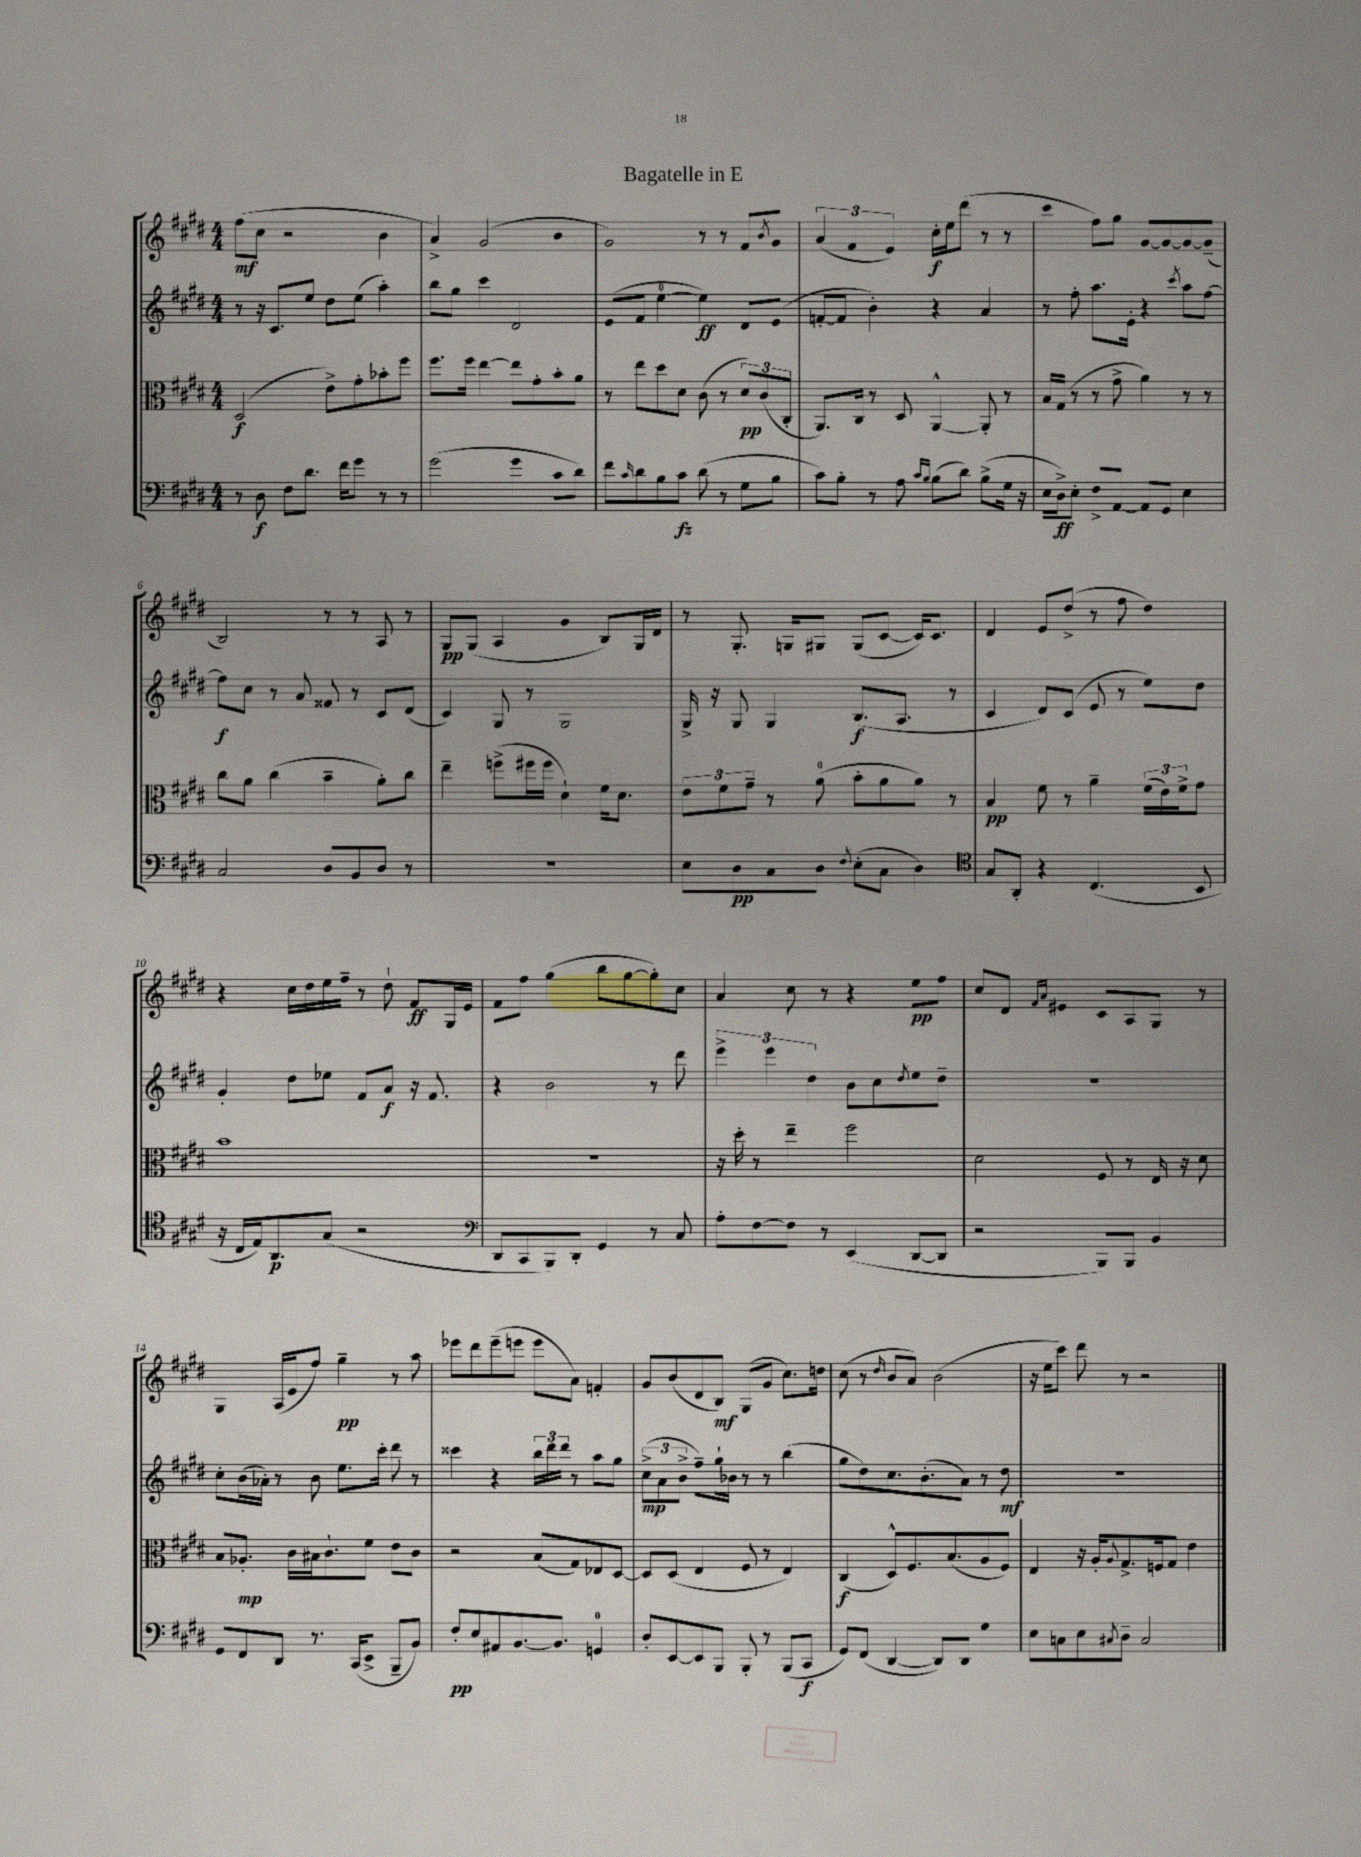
\header { title = "Bagatelle in E" }
<<
\new StaffGroup <<
\new Staff = "s0" {
    \clef treble \key e \major \numericTimeSignature \time 4/4
    fis''8\mf( cis''8 r2 b'4 |
    a'4->) gis'2( b'4 |
    gis'2) r8 r8 fis'8 \acciaccatura { b'8 } gis'8 |
    \tuplet 3/2 { a'4( fis'4 e'4) } cis''16-.\f e''16 dis'''8( r8 r8 |
    cis'''4 fis''8) gis''8 gis'8~ gis'8~ gis'8~ gis'8--( |
    b2) r8 r8 a8 r8 |
    gis8\pp gis8( a4 gis'4 b8) gis16 dis'16 |
    r8 gis8.-. g16 gis8 gis8( cis'8~ cis'16) cis'8. |
    dis'4 e'8 dis''8->( r8 fis''8 dis''4) |
    r4 cis''16 dis''16 e''16 fis''16-- r8 dis''8-! fis'8\ff gis16 e'16 |
    fis'8 fis''8 gis''4( b''8 gis''8~ gis''8-.) cis''8 |
    a'4 cis''8 r8 r4 e''8\pp fis''8 |
    cis''8 dis'8 \grace { fis'16 a'16 } eis'4 cis'8 a8 gis8 r8 |
    gis4 a16( e'16 fis''8) gis''4--\pp r8 a''8 |
    ees'''8 dis'''8 ees'''8--( e'''8 e'''8 a'8) f'4-. |
    gis'8 b'8( dis'8 b8\mf) gis8( gis'8 cis''8.) d''16 |
    cis''8( r8 \grace { dis''16 } b'8 a'8) b'2( |
    r16 e''16 cis'''8) dis'''8 r8 r2 \bar "|." |
}
\new Staff = "s1" {
    \clef treble \key e \major \numericTimeSignature \time 4/4
    r8 r16 cis'8. e''8 dis''8 e''8( a''4-.) |
    b''8 gis''8 cis'''4 dis'2 |
    e'8( fis'8 e''4-0~ e''4\ff) dis'8 e'8( |
    f'8~-. f'8 b'4-.) r4 a'4 |
    r8 fis''8-. a''8. e'16-. r4 \acciaccatura { cis'''8 } a''8 fis''8~ |
    fis''8\f cis''8 r8 a'8 fisis'8 r8 cis'8 dis'8( |
    cis'4) gis8 r8 gis2 |
    gis16-> r16 gis8 gis4 b8.\f( a8. r8 |
    cis'4 dis'8) cis'8( e'8 r8 e''8) dis''8 |
    gis'4-. dis''8 ees''8 fis'8 a'8\f r16 fis'8. |
    r4 b'2 r8 dis'''8 |
    \tuplet 3/2 { e'''4-> e'''4 dis''4 } b'8 cis''8 \acciaccatura { dis''8 } e''8 dis''8-- |
    R1 |
    cis''8-. b'16( aes'16-.) r8 b'8 e''8. cis'''16-. dis'''8 r8 |
    cisis'''4 r4 \tuplet 3/2 { b''16 dis'''16 dis'''16 } r8 a''8 gis''8 |
    \tuplet 3/2 { cis''8->\mp( a'8 b'8-> } fis''8--) gis''16-! bes'16 r8 r8 b''4( |
    gis''8 dis''8) cis''8. b'8.-.( a'8) r8 dis''8\mf |
    R1 \bar "|." |
}
\new Staff = "s2" {
    \clef alto \key e \major \numericTimeSignature \time 4/4
    dis2\f( e'8->) gis'8-. bes'8-. fis''8 |
    fis''8. fis''16 e''4~ e''8 gis'8-. b'8-. a'8 |
    r8 e''8 dis''8 dis'8 cis'8( r8 \tuplet 3/2 { dis'8\pp) cis'8( cis8-. } |
    a,8.) cis16 r8 dis8 a,4~-^ a,8-. r8 |
    b16 gis16( r8 r8 gis'8-> a'4) r8 r8 |
    cis''8 a'8 cis''4( b'4-- a'8-.) cis''8 |
    e''4-- f''8->( fis''16 fis''16 dis'4-!) fis'16 dis'8. |
    \tuplet 3/2 { e'8 fis'8 gis'8-- } r8 a'8-0( b'8-. a'8 a'8) r8 |
    b4\pp fis'8 r8 a'4-- \tuplet 3/2 { fis'16( e'16) fis'16-> } gis'8 |
    b'1 |
    R1 |
    r16 dis''16-. r8 e''4-- fis''2 |
    dis'2 fis8 r8 e16 r16 dis'8 |
    b8 aes8.-.\mp cis'16 bis16 cis'8.-! fis'8 e'8 cis'8 |
    r2 b8( gis8) ees8 dis8~ |
    dis8 dis8( e4 fis8 r8 e4) |
    cis4\f( dis8-^) fis8. b8.( a8 fis8) |
    e4 r16 a16-. \appoggiatura { a8 } gis8.-> f16 gis8 e'4 \bar "|." |
}
\new Staff = "s3" {
    \clef bass \key e \major \numericTimeSignature \time 4/4
    r8 dis8\f fis8 dis'8. fis'16 gis'8 r8 r8 |
    gis'2( gis'4 cis'8 dis'8) |
    fis'8 \grace { cis'16 } dis'8 b8 cis'8\fz dis'8( r8 gis8 b8 |
    cis'8) b8-. r8 a8 \grace { cis'16 b16 } b8( dis'8) b8->( gis16 r16 |
    e16 dis16->\ff) e8-. fis8-> a,8~ a,8 gis,8 e4 |
    cis2 dis8 b,8 dis8 r8 |
    R1 |
    e8 dis8\pp cis8 dis8 \acciaccatura { fis8 } e8-.( cis8 dis4) |
    \clef tenor gis8 a,8-. r4 cis4.( b,8 |
    r16 cis16 e16) a,8.\p gis8( r2 |
    \clef bass dis,8 cis,8 b,,8) dis,8-. gis,4 r8 cis8 |
    a8-. fis8~ fis8 r8 e,4( dis,8~ dis,8 |
    r2 b,,8) b,,8 b,4 |
    gis,8 fis,8 dis,8 r8. cis,16( e,8-> b,,8-- b,8) |
    fis8-.\pp e8 ais,8 b,8.~ b,8. g,4-0 |
    dis8-. e,8~ e,8 b,,8 b,,8-. r8 b,,8( cis,8\f |
    gis,8) fis,8( dis,4~ dis,8) dis,8 gis4 |
    e8 c8 e8 \acciaccatura { cis8 } dis8-- cis2 \bar "|." |
}
>>
>>
